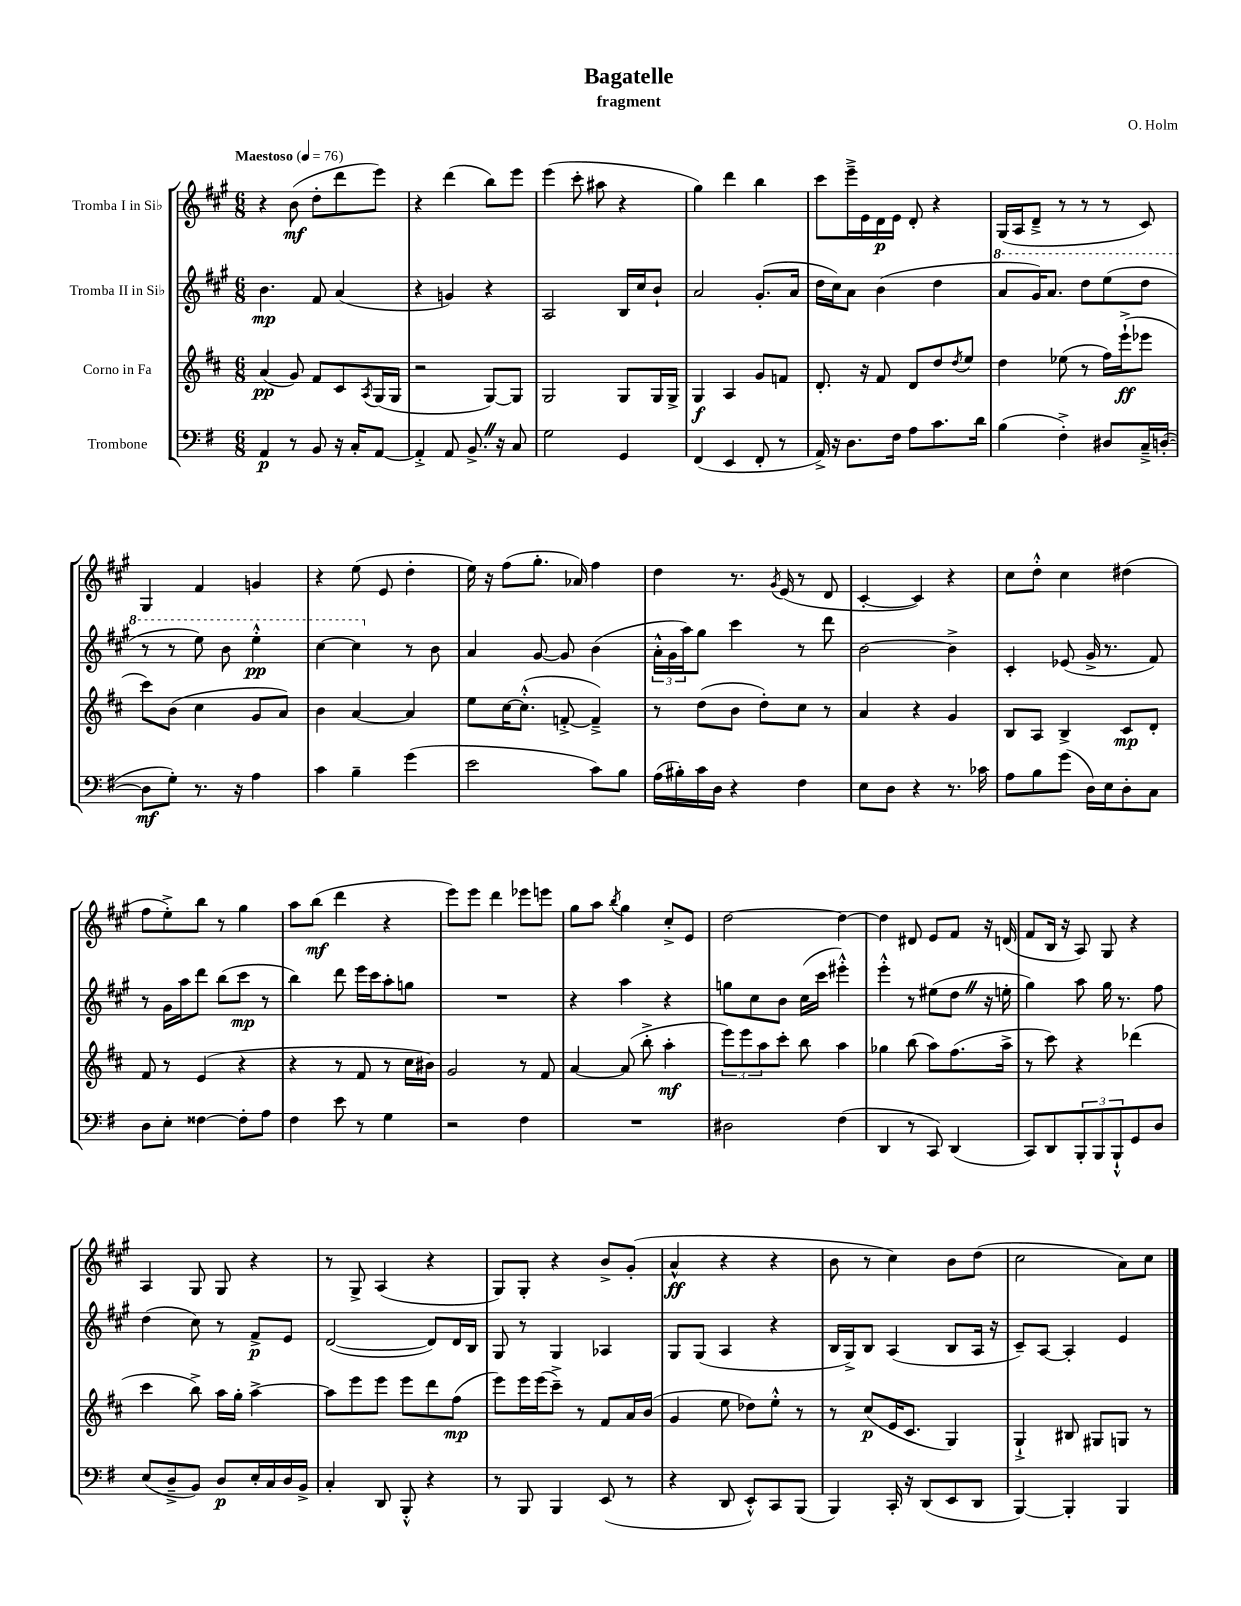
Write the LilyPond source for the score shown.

\header { title = "Bagatelle" composer = "O. Holm" subtitle = "fragment" }
<<
\new StaffGroup <<
\new Staff = "s0" \with { instrumentName = "Tromba I in Sib" } {
    \clef treble \key a \major \numericTimeSignature \time 6/8 \tempo "Maestoso" 4 = 76
    r4 b'8\mf( d''8-. d'''8 e'''8) |
    r4 d'''4( b''8) e'''8 |
    e'''4( cis'''8-. ais''8 r4 |
    gis''4) d'''4 b''4 |
    cis'''8 e'''16---> e'16 d'16\p e'16 d'8-. r4 |
    gis16( a16 d'8---> r8 r8 r8 cis'8) |
    gis4 fis'4 g'4 |
    r4 e''8( e'8 d''4-. |
    e''16) r16 fis''8( gis''8.-. aes'16) fis''4 |
    d''4 r8. \acciaccatura { gis'8 } e'16( r8 d'8 |
    cis'4~-. cis'4) r4 |
    cis''8 d''8-.-^ cis''4 dis''4( |
    fis''8 e''8-.->) b''8 r8 gis''4 |
    a''8 b''8\mf( d'''4 r4 |
    e'''8) e'''8 d'''4 ees'''8 e'''8 |
    gis''8 a''8 \acciaccatura { b''8 } gis''4 cis''8-.-> e'8 |
    d''2~ d''4~ |
    d''4 dis'8 e'8 fis'8 r16 d'16( |
    fis'8 b16 r16 a8) gis8 r4 |
    a4 gis8 gis8 r4 |
    r8 gis8-> a4( r4 |
    gis8) gis8-. r4 b'8-> gis'8-.( |
    a'4-^\ff r4 r4 |
    b'8 r8 cis''4) b'8 d''8( |
    cis''2 a'8) cis''8 \bar "|." |
}
\new Staff = "s1" \with { instrumentName = "Tromba II in Sib" } {
    \clef treble \key a \major \numericTimeSignature \time 6/8
    b'4.\mp fis'8 a'4( |
    r4 g'4) r4 |
    a2 b16 cis''16 b'8-! |
    a'2 gis'8.-.( a'16 |
    d''16 cis''16) a'8 b'4( d''4 |
    \ottava #1 a''8 gis''16) a''8. d'''8 e'''8( d'''8 |
    r8 r8 e'''8) b''8 e'''4-.-^\pp |
    cis'''4~ cis'''4 \ottava #0 r8 b'8 |
    a'4 gis'8~ gis'8 b'4( |
    \tuplet 3/2 { a'16-.-^ gis'16 a''16) } gis''8 cis'''4 r8 d'''8 |
    b'2~ b'4-> |
    cis'4-. ees'8( gis'16-> r8. fis'8) |
    r8 gis'16 a''16 d'''8 b''8( cis'''8\mp r8 |
    b''4) d'''8 e'''16 cis'''16 a''8-. g''8 |
    R2. |
    r4 a''4 r4 |
    g''8 cis''8 b'8 cis''16( cis'''16 eis'''4-.-^) |
    e'''4-.-^ r8 eis''8( d''8 \once \override BreathingSign.text = \markup { \musicglyph "scripts.caesura.straight" } \breathe r16 e''16-. |
    gis''4) a''8 gis''16 r8. fis''8 |
    d''4( cis''8) r8 fis'8->\p e'8 |
    d'2~( d'8) d'16 b16 |
    gis8 r8 gis4 aes4 |
    gis8 gis8( a4 r4 |
    b16 gis16->) b8 a4( b8 a16 r16 |
    cis'8--) a8~ a4-. e'4 \bar "|." |
}
\new Staff = "s2" \with { instrumentName = "Corno in Fa" } {
    \clef treble \key d \major \numericTimeSignature \time 6/8
    a'4\pp( g'8) fis'8 cis'8 \acciaccatura { a8 } g16( g16 |
    r2 g8~) g8 |
    g2 g8 g16 g16-> |
    g4\f a4 g'8 f'8 |
    d'8.-. r16 fis'8 d'8 d''8 \acciaccatura { d''8 } e''8 |
    d''4 ees''8( r8 fis''16) e'''16-!->\ff( ees'''8 |
    cis'''8) b'8( cis''4 g'8 a'8) |
    b'4 a'4~ a'4 |
    e''8 cis''16~ cis''8.-.-^( f'8~-.-> f'4--->) |
    r8 d''8( b'8 d''8-.) cis''8 r8 |
    a'4 r4 g'4 |
    b8 a8 b4-> cis'8\mp d'8-. |
    fis'8 r8 e'4( r4 |
    r4 r8 fis'8 r8 cis''16 bis'16) |
    g'2 r8 fis'8 |
    a'4~ a'8( b''8-.-> a''4-.\mf |
    \tuplet 3/2 { e'''8) e'''8 a''8 } cis'''8-. b''8 a''4 |
    ges''4 b''8( a''8) fis''8.( a''16-> |
    r8 cis'''8) r4 des'''4( |
    cis'''4 b''8->) a''16 g''16-. a''4~-> |
    a''8 e'''8 e'''8 e'''8 d'''8 fis''8\mp( |
    e'''8) e'''16 e'''16( cis'''8--->) r8 fis'8 a'16 b'16( |
    g'4 e''8 des''8) e''8-.-^ r8 |
    r8 cis''8\p( e'16 cis'8. g4) |
    g4-!-> bis8 gis8 g8 r8 \bar "|." |
}
\new Staff = "s3" \with { instrumentName = "Trombone" } {
    \clef bass \key g \major \numericTimeSignature \time 6/8
    a,4\p r8 b,8 r16 c16-. a,8~ |
    a,4-.-> a,8 b,8.-> \once \override BreathingSign.text = \markup { \musicglyph "scripts.caesura.straight" } \breathe r16 c8 |
    g2 g,4 |
    fis,4( e,4 fis,8-. r8 |
    a,16->) r16 d8. fis16 a8 c'8. d'16 |
    b4( fis4-.->) dis8 c16---> d16~-.( |
    d8\mf g8-.) r8. r16 a4 |
    c'4 b4-- g'4( |
    e'2 c'8) b8 |
    a16( bis16-.) c'16 d16 r4 fis4 |
    e8 d8 r4 r8. ces'16 |
    a8 b8 g'8( d16) e16 d8-. c8 |
    d8 e8-. fisis4~ fisis8-. a8 |
    fis4 e'8 r8 g4 |
    r2 fis4 |
    R2. |
    dis2 fis4( |
    d,4 r8 c,8) d,4( |
    c,8) d,8 \tuplet 3/2 { b,,8-. b,,8 b,,8-!-^ } g,8 d8 |
    e8( d8---> b,8) d8\p e16-. c16 d16 b,16-> |
    c4-. d,8 b,,8-.-^ r4 |
    r8 b,,8 b,,4 e,8( r8 |
    r4 d,8 e,8-.-^) c,8 b,,8( |
    b,,4) c,16-. r16 d,8( e,8 d,8 |
    b,,4~) b,,4-. b,,4 \bar "|." |
}
>>
>>
\layout { \context { \Score \remove "Bar_number_engraver" } }
